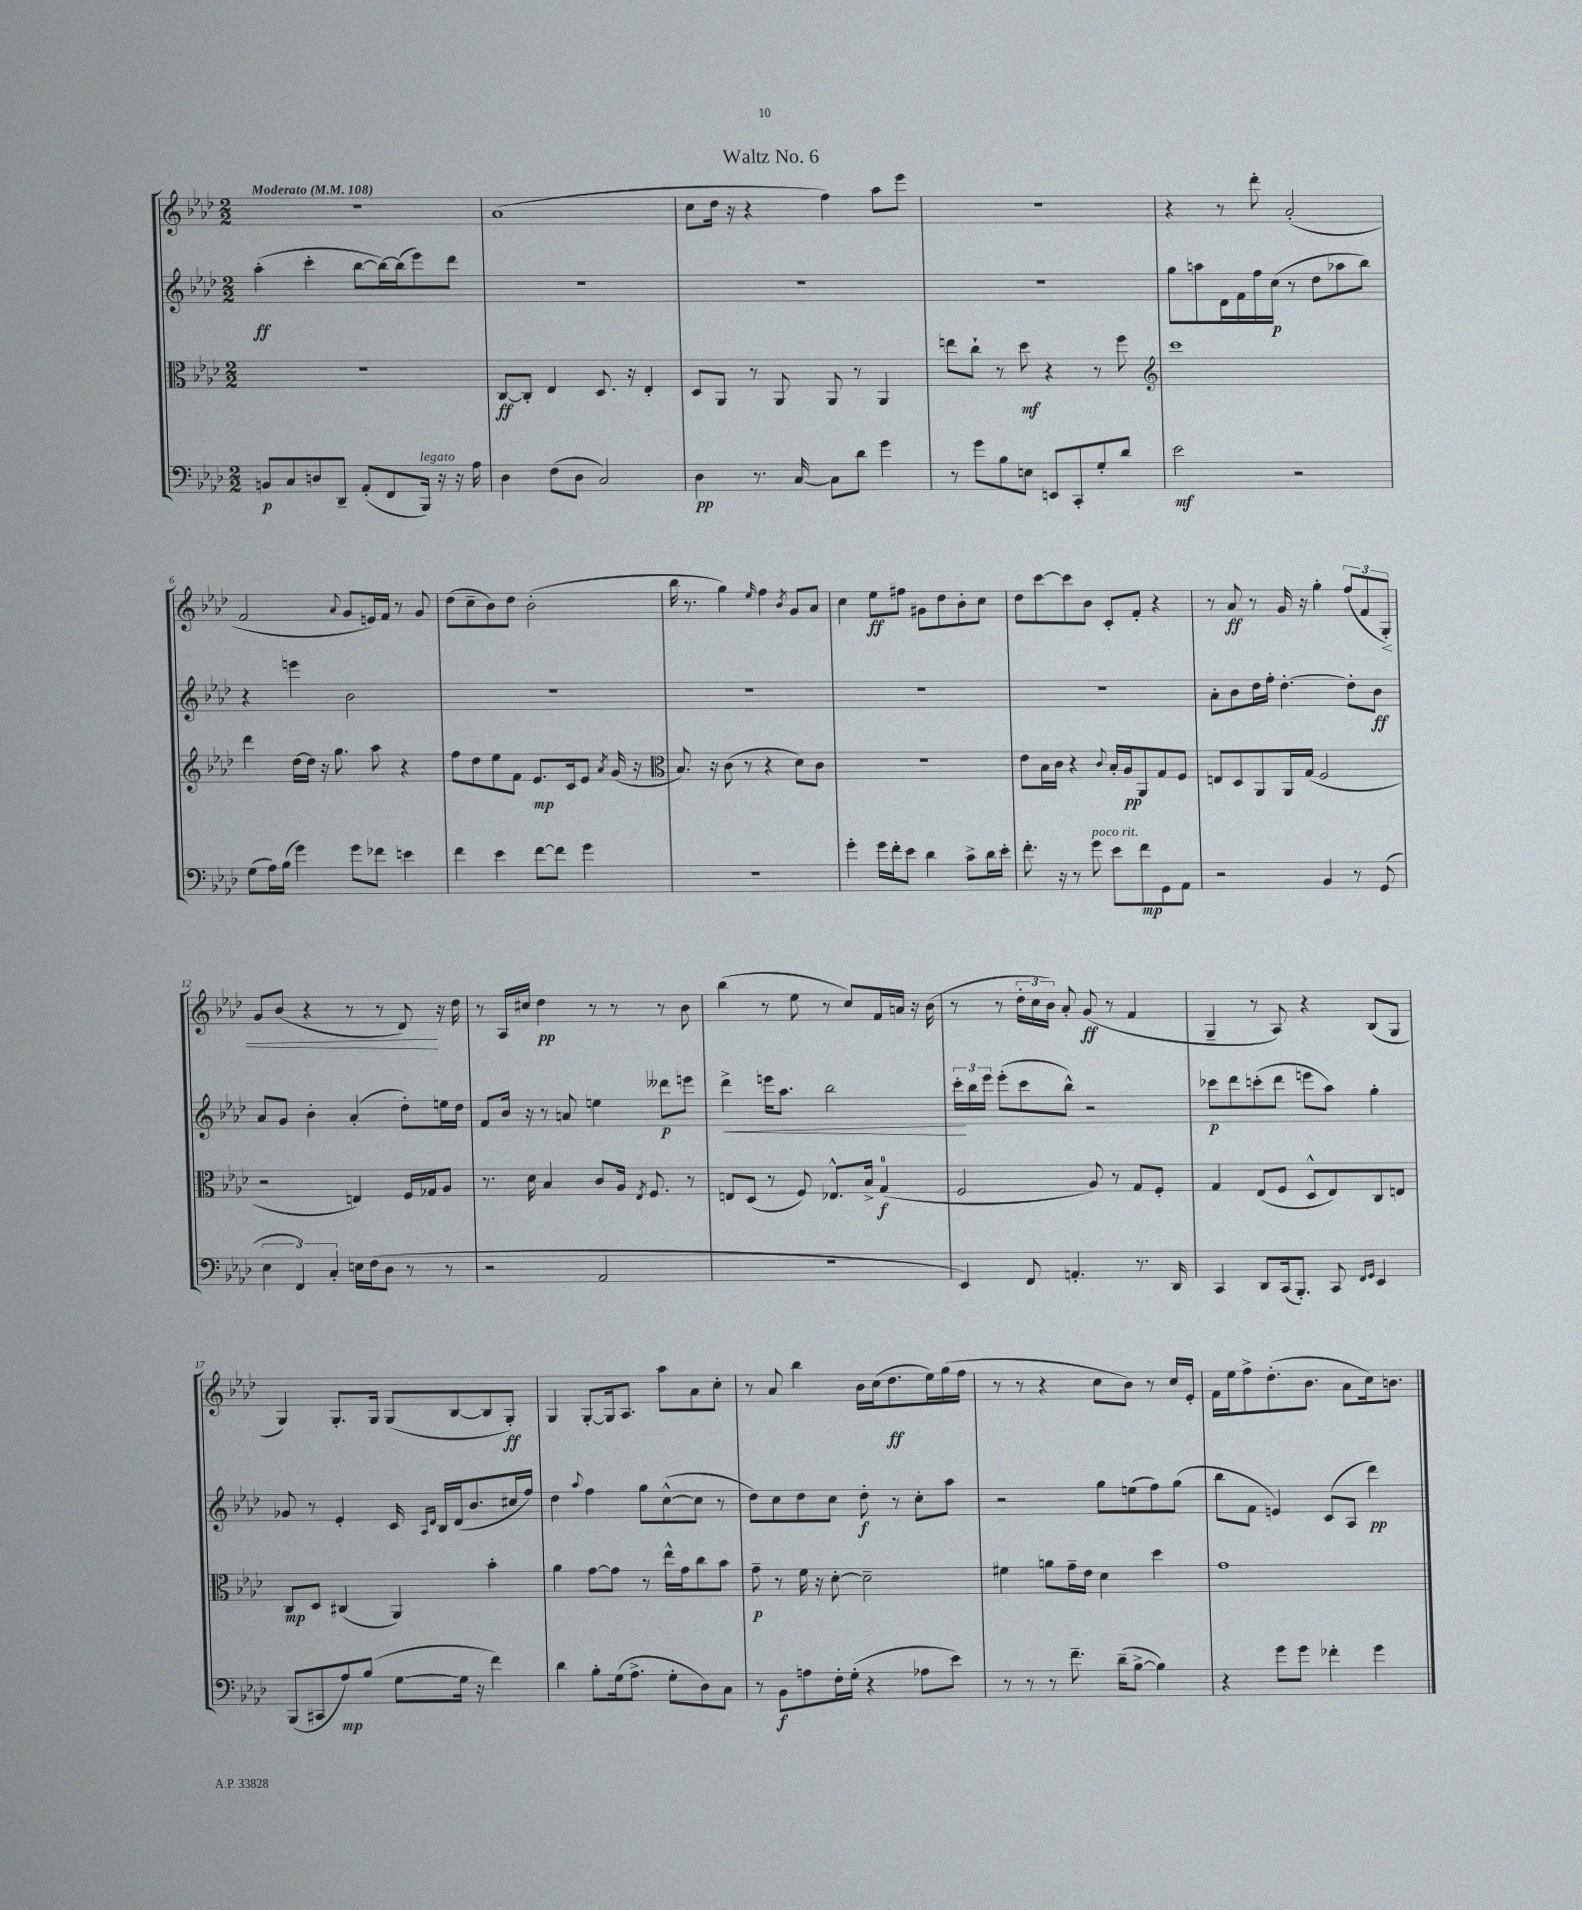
\header { title = "Waltz No. 6" }
<<
\new StaffGroup <<
\new Staff = "s0" {
    \clef treble \key aes \major \numericTimeSignature \time 2/2 \tempo "Moderato" 4 = 108
    \autoBeamOff r1 |
    aes'1( |
    c''8[ des''16] r16 r4 f''4) aes''8[ ees'''8] |
    r1 |
    r4 r8 des'''8-. aes'2-.( |
    f'2 \appoggiatura { aes'8 } g'8[ e'16) f'16] r8 g'8 |
    des''8[( c''8-- bes'8) des''8] bes'2-.( |
    bes''16 r8. g''4) \grace { ees''16 } f''4 \acciaccatura { bes'8 } g'8[ aes'8] |
    c''4 ees''8[\ff fis''8] gis'8[ des''8 bes'8-. c''8] |
    des''8[ c'''8~ c'''8 bes'8] c'8[-. f'8]-. r4 |
    r8 aes'8\ff r8 g'16 r16 g''4-. \tuplet 3/2 { f''8[( f'8 g8]-.\<) } |
    g'8[ bes'8]( r4 r8 r8 des'8\!) r16 des''16 |
    r8 aes16[ cis''16] des''4\pp r8 r8 r8 bes'8 |
    bes''4( r8 ees''8 r8 c''8[) f'16 a'16] r16 bes'16( |
    r8 r8 \tuplet 3/2 { des''16[-. c''16 bes'16]) } aes'8-. g'8\ff( r8 f'4 |
    g4-- r8 aes8) r4 bes8[( g8] |
    g4) g8.[-. g16] g8[( bes8~ bes8 g8]-.\ff) |
    g4 g8[~-. g16 aes8.] aes''8[ aes'8 c''8]-. |
    r8 aes'8 bes''4 bes'16[ c''16( des''8.\ff ees''16) g''16( f''16] |
    r8 r8 r4 c''8[ bes'8]) r8 c''16[ ees'16]-. |
    f'16[ ees''16 f''8-> des''8.-.( bes'8.] aes'8[ c''16) b'8.] \bar "|." |
}
\new Staff = "s1" {
    \clef treble \key aes \major \numericTimeSignature \time 2/2
    \autoBeamOff aes''4-.\ff( c'''4-. bes''8[~ bes''16~) bes''16( ees'''8) des'''8] |
    R1 |
    R1 |
    R1 |
    g''8[ a''8 des'16 f'16 f''16 c''16]\p( r8 des''8[ aes''8 bes''8]) |
    r4 e'''4 bes'2 |
    R1 |
    R1 |
    R1 |
    R1 |
    aes'8[-. bes'8 des''16 f''16]-. des''4.~-. des''8[-. bes'8]\ff |
    aes'8[ g'8] bes'4-. aes'4-.( des''8[-.) e''16 des''16] |
    f'8[ bes'16] r16 r8 a'8 e''4 deses'''8[\p e'''8] |
    des'''4->\< e'''16[ aes''8.] bes''2 |
    \tuplet 3/2 { c'''16[-.\! bes''16 ees'''16] } ees'''8[-.( c'''8 bes''8]-^) r2 |
    ces'''8[\p des'''8 c'''8-.( des'''8] e'''8[ aes''8]) g''4-. |
    ges'8 r8 ees'4-. c'16 \grace { aes16[ des'16] } bes16[ des'16( bes'8. cis''16 f''16]) |
    des''4 \appoggiatura { aes''8 } f''4 g''8[ c''8~-^( c''8] r8 |
    des''8[) c''8 des''8 c''8] des''8-.\f r8 c''8[-. aes''8] |
    r2 g''8[ e''8( f''8) g''8]( |
    bes''8[ f'8] e'4) c'8[( aes8] des'''4\pp) \bar "|." |
}
\new Staff = "s2" {
    \clef alto \key aes \major \numericTimeSignature \time 2/2
    \autoBeamOff R1 |
    c8[~\ff c8]-. ees4 des8. r16 ees4-. |
    des8[ aes,8] r8 aes,8 aes,8 r8 aes,4 |
    e''8[ c''8]-! r8 des''8\mf r4 r8 f''8 |
    \clef treble c'''1 |
    des'''4 des''16[~ des''16] r16 g''8. aes''8 r4 |
    f''8[ des''8 ees''8 f'8] ees'8.[\mp c'16 ees'8] \acciaccatura { aes'8 } g'16( r16 |
    \clef alto bes8.) r16 c'8( r8 r4 des'8[) c'8] |
    R1 |
    ees'8[ bes16 c'16] r4 \appoggiatura { c'8 } bes16[-. aes16\pp aes,8 g8 f8] |
    e8[ des8 aes,8 aes,16 g16]( f2 |
    r2 e4) f16[ ges16 aes8] |
    r8. des'16 bes4 c'8[ aes16] \acciaccatura { ees8 } f8. r8 |
    e8[ des8]( r8 f8) ees8.[-^ bes16]-> g4-0\f( |
    f2 aes8) r8 g8[ f8]-. |
    g4 ees8[( f8] des8[-^ ees8) c8 e8] |
    c8[\mp des8] cis4( aes,4) bes'4-. |
    aes'4 g'8[~ g'8] r8 ees''16[-^ g'16 c''8 bes'8] |
    g'8--\p r8 f'16 r16 des'8~-. des'2-- |
    fis'4 a'8[ g'16-- ees'16] des'4 des''4 |
    g'1 \bar "|." |
}
\new Staff = "s3" {
    \clef bass \key aes \major \numericTimeSignature \time 2/2
    \autoBeamOff b,8[\p c8 d8 des,8]-- aes,8[-.( f,8 bes,,16]^\markup { \italic "legato" }) r16 r16 aes16 |
    des4 f8[( des8] c2) |
    des4\pp r8. c16~ c8[ des'8] g'4 |
    r8 g'8[ bes8 e8] e,8[ c,8-. g8-. des'8] |
    ees'2\mf r2 |
    g8[( aes16) bes16]( g'4) g'8[ fes'8] e'4 |
    f'4 ees'4 f'8[~ f'8] g'4 |
    R1 |
    g'4-. g'16[ f'16-. ees'8] des'4 c'8[-> des'16 ees'16]-. |
    f'8.-. r16 r8 g'8^\markup { \italic "poco rit." } ees'8[ f'8\mp g,8 aes,8] |
    r2 bes,4 r8 g,8( |
    \tuplet 3/2 { ees4 f,4) c4-. } e16[ f16( des8] r8 r8 |
    r2 aes,2 |
    R1 |
    ees,4) f,8 a,4.-. r8. des,16 |
    c,4 des,8[ c,16( bes,,8.]-.) c,8 \grace { f,16[ g,16] } ees,4 |
    bes,,8[( cis,8 aes8\mp) bes8]( g8[~ g16] r16 f'4) |
    des'4 bes8[-. g16( aes8.]-> g8[-. des8) c8] |
    r8 bes,8[\f a8 f16-. g16]-.( r4 aes8[ ees'8]) |
    r8 r8 r8 f'8.-- des'16[--( bes8]~-> bes4) |
    r4 g'8[ g'8] fes'4-. g'4 \bar "|." |
}
>>
>>
